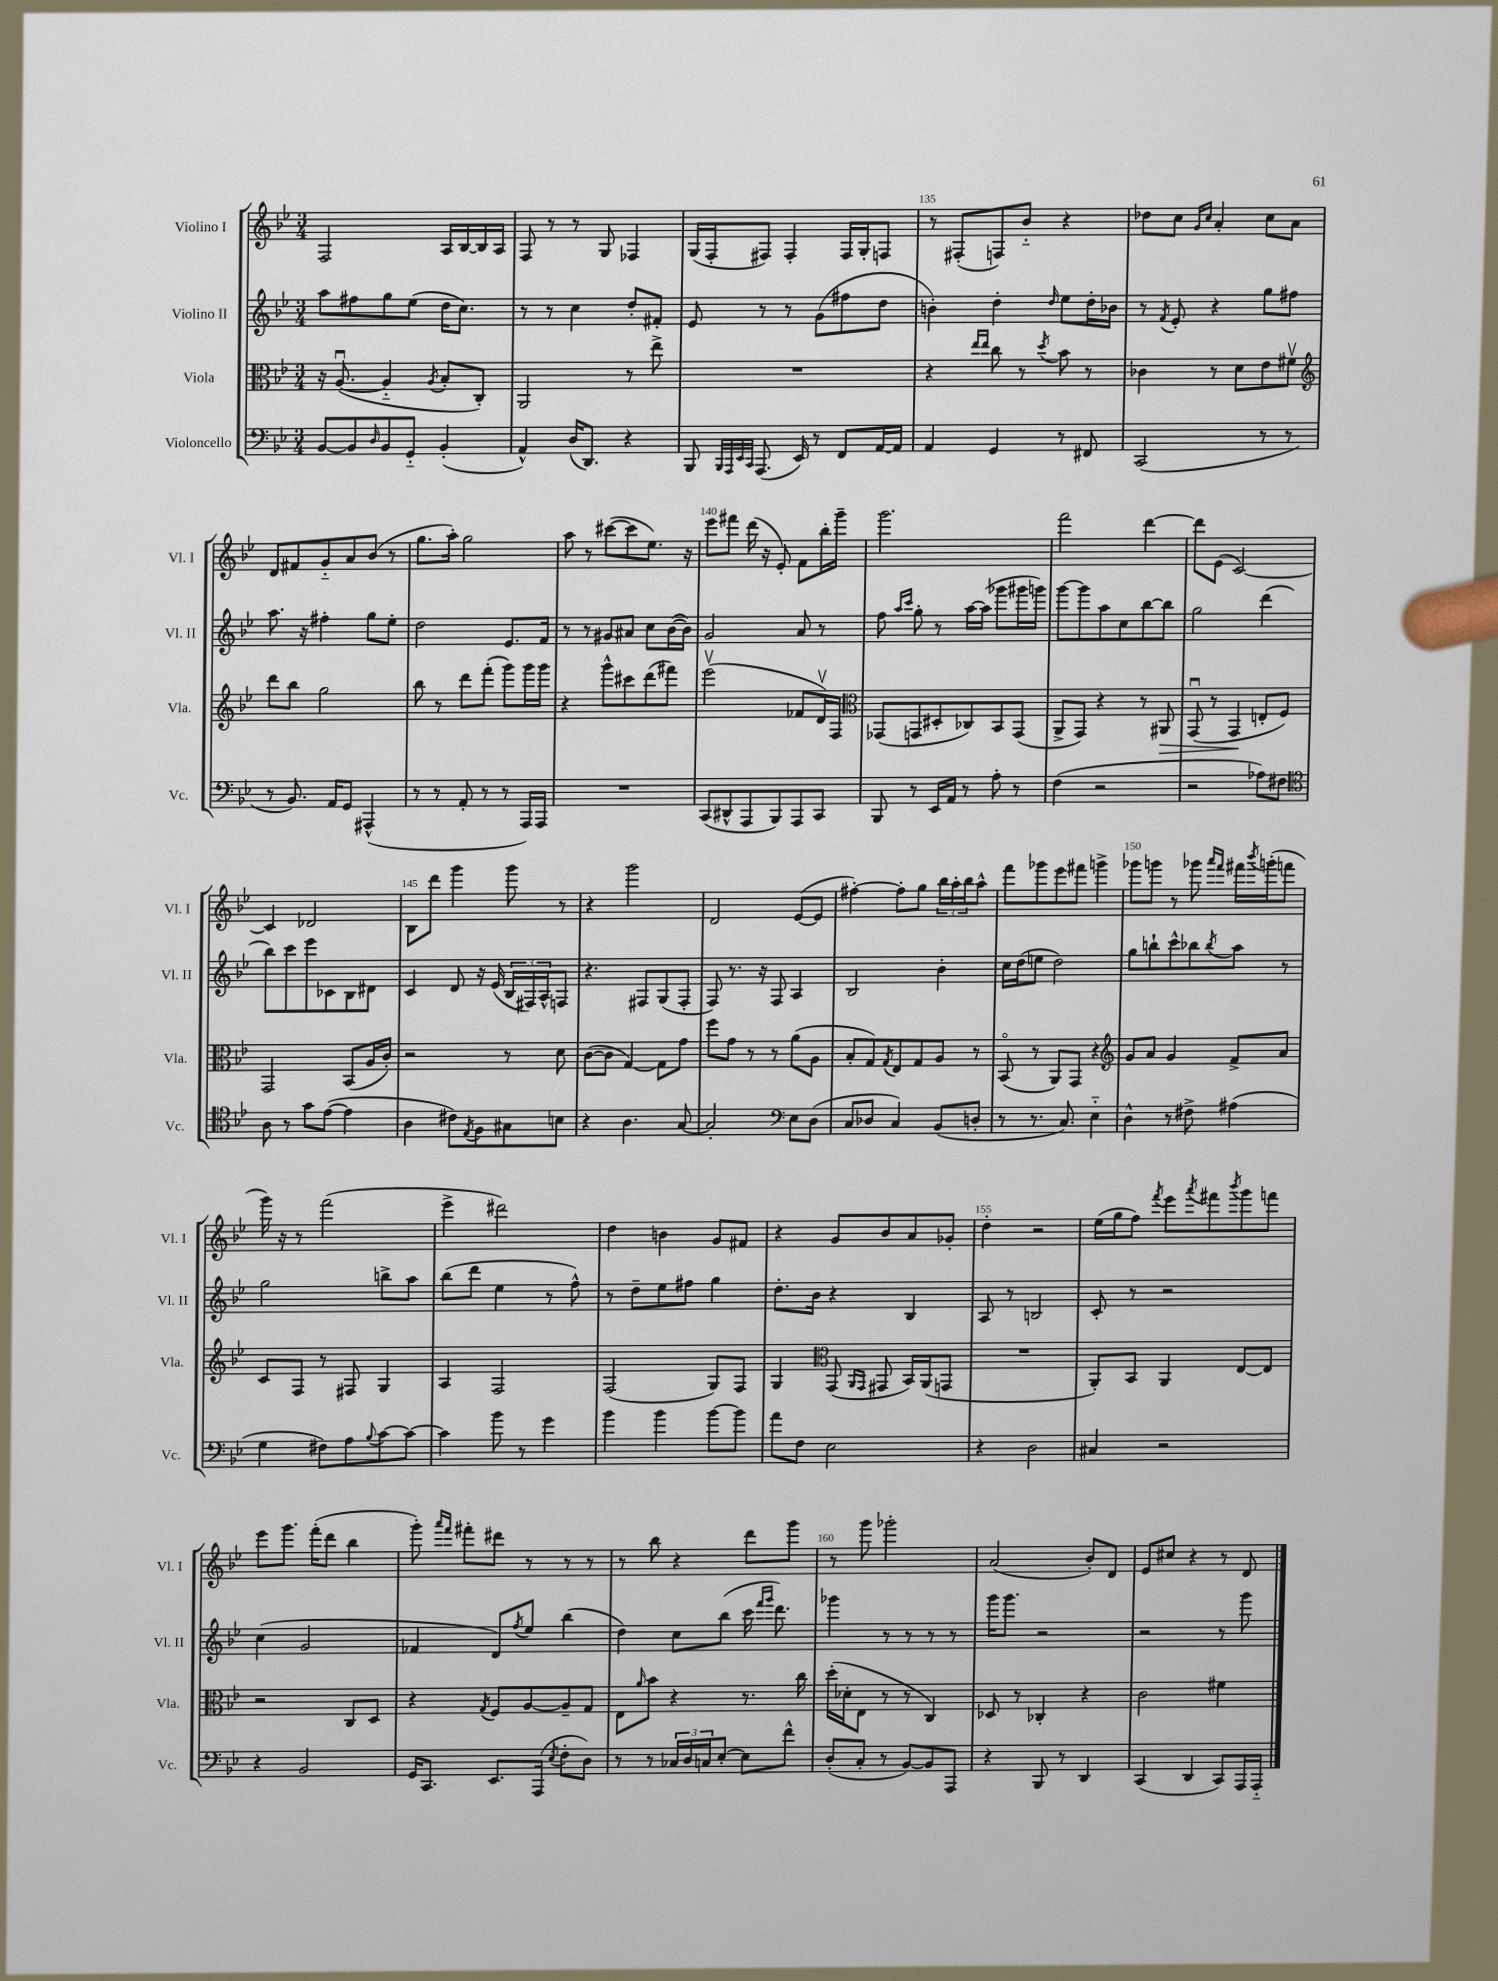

**kern	**kern	**dynam	**kern	**kern
*part4	*part3	*part3	*part2	*part1
*staff4	*staff3	*staff3	*staff2	*staff1
*I"Violoncello	*I"Viola	*	*I"Violino II	*I"Violino I
*I'Vc.	*I'Vla.	*	*I'Vl. II	*I'Vl. I
*clefF4	*clefC3	*	*clefG2	*clefG2
*k[b-e-]	*k[b-e-]	*	*k[b-e-]	*k[b-e-]
*M3/4	*M3/4	*	*M3/4	*M3/4
=132	=132	=132	=132	=132
[8BB-/L	16r	.	8aa\L	2F/
.	([8.Au/	.	.	.
8BB-/]	.	.	8ff#X\	.
16qqD/	.	.	.	.
8BB-/	4A/]	.	8gg\	.
8GG/J	.	.	(8ee-\J	.
.	8qA/	.	.	.
(4BB-'/	8B-'/L	.	16dd\KL	16A/LL
.	.	.	8.cc\J)	[16B-/
.	8C'/J)	.	.	16B-/]
.	.	.	.	16A/JJ
=133	=133	=133	=133	=133
4AA^^/)	2AA/	.	8r	8F/
.	.	.	8r	8r
(16D/KL	.	.	4cc\	8r
8.DD/J)	.	.	.	.
.	.	.	.	8G/
4r	8r	.	8dd'/L	4F-X/
.	8ee-^\	.	8f#X'/J	.
=134	=134	=134	=134	=134
8BBB-/	2.r	.	8e-/	(16G/LL
.	.	.	.	16F'/J
32qqBBB-/LLL	.	.	.	.
32qqAAA/	.	.	.	.
32qqEE-/	.	.	.	.
32qqCC/JJJ	.	.	.	.
(8.AAA/	.	.	8r	8F#X/J)
.	.	.	8r	4F#'/
16EE-/)	.	.	.	.
8r	.	.	(8g\L	.
8FF/L	.	.	8ff#X\	16F#/LL
.	.	.	.	16G'/J
[16AA/L	.	.	8dd\J	8Fn/J
16AA/JJ]	.	.	.	.
=135	=135	=135	=135	=135
4AA/	4r	.	4bn'\)	8r
.	.	.	.	(8F#X'/L
.	16qqee-/LL	.	.	.
.	16qqee-/JJ	.	.	.
4GG/	8cc\	.	4dd'\	8Fn/)
.	8r	.	.	8b-/J
.	8qdd/	.	16qqdd/	.
8r	8b-\	.	8ee-\L	4r
8FF#X/	8r	.	16dd'\L	.
.	.	.	16b-X\JJ	.
=136	=136	=136	=136	=136
(2CC/	4c-X\	.	8r	8dd-X\L
.	.	.	8qf/	.
.	.	.	8e-'/	8cc\J
.	.	.	.	16qqg/LL
.	.	.	.	16qqcc/JJ
.	8r	.	4r	4a'/
.	8d\L	.	.	.
8r	8e-\	.	8gg\L	8cc\L
8r	8f#Xv\J	.	8ff#X\J	8a\J
!!LO:LB:g=z
=137	=137	=137	=137	=137
*	*clefG2	*	*	*
8r	8ddd\L	.	8.aa\	8d/L
8.BB-/)	8bb-\J	.	.	8f#X/
.	.	.	16r	.
.	2gg\	.	4ff#X'\	8g/
16AA/KL	.	.	.	.
8GG/J	.	.	.	8a/
(4AAA#X^^/	.	.	8gg\L	(8b-/J
.	.	.	8ee-'\J	8r
=138	=138	=138	=138	=138
8r	8bb-\	.	2dd\	8.gg\L
8r	8r	.	.	.
.	.	.	.	16aa'\Jk)
8AA'/	8ddd\L	.	.	2gg\
8r	(8fff'\J	.	.	.
8r	8ggg\L)	.	8.e-/L	.
16AAA/LL)	16ggg\L	.	.	.
16AAA/JJ	16ggg\JJ	.	16f/Jk	.
=139	=139	=139	=139	=139
2.r	4r	.	8r	8aa\
.	.	.	8r	8r
.	8ggg^^\L	.	8g#X/L	([8ccc#X\L
.	8ccc#X\	.	8a#X/J	8ccc#\]
.	(8ddd\	.	8cc\L	8.ee-\J)
.	8fff#X\J)	.	([16b-\L	.
.	.	.	16b-\JJ])	16r
=140	=140	=140	=140	=140
(8CC/L	(2eee-v\	.	2g/	8eee-\L
8DD#X^^/	.	.	.	8fff#X\J
8AAA/	.	.	.	(16ddd\
.	.	.	.	16r
8BBB-/)	.	.	.	8e-'/)
8AAA/	8f-X/L	.	8a/	8f\L
8CC/J	16dv/L)	.	8r	16bb-'\L
.	16F/JJ	.	.	16ggg~\JJ
=141	=141	=141	=141	=141
*	*clefC3	*	*	*
8BBB-/	(8GG-X/L	.	8ff\	2.ggg\
.	.	.	16qqaa/LL	.
.	.	.	16qqccc/JJ	.
8r	8GGn/	.	8gg'\	.
16EE-/LL	8D#X'/	.	8r	.
16AA/JJ	.	.	.	.
8r	8C-X/)	.	[16aa\LL	.
.	.	.	(16aa\JJ]	.
8A'\	8BB-/	.	8ggg-X\L	.
8r	(8GG/J	.	16ggg#X\L	.
.	.	.	16gggn\JJ)	.
=142	=142	=142	=142	=142
(4F\	8AA^/L	.	[8ggg\L	2fff\
.	8GG/J)	.	8ggg\]	.
2r	4r	.	8aa\	.
.	.	.	8cc\	.
.	8r	.	[8bb-\	[4ddd\
!	!	!LO:HP:b	!	!
.	8AA#X/	>	8bb-\J]	.
=143	=143	=143	=143	=143
2r	(8GGu/	.	2gg\	8ddd\L]
.	8r	.	.	(8e-\J
.	4GG/	.	.	[2c/)
8A-X\L)	8En'/L	]	(4ddd\	.
8F#X\J	8F/J)	.	.	.
!!LO:LB:g=z
=144	=144	=144	=144	=144
*clefC4	*	*	*	*
8A\	2GG/	.	8bb-\L)	4c/]
8r	.	.	8ccc\	.
8g\L	.	.	8eee-\	2d-X/
([8e-\J	.	.	8c-X\	.
4e-\]	(8BB-/L	.	8B-\	.
.	16A/L	.	8d#X\J	.
.	16c'/JJ)	.	.	.
=145	=145	=145	=145	=145
4A\	2r	.	4c/	8B-\L
.	.	.	.	8ddd\J
8c#X\L)	.	.	8d/	4ggg\
8qE-/	.	.	.	.
8F\	.	.	16r	.
.	.	.	(16e-/	.
8G#X\	8r	.	24B-/LL	8ggg\
.	.	.	24F#X/)	.
.	.	.	24A^^/J	.
8Bn\J	8d\	.	8Fn/J	8r
=146	=146	=146	=146	=146
4r	([8c\L	.	4.r	4r
.	8c\J]	.	.	.
4.A\	[4G/)	.	.	2ggg\
.	.	.	8F#X/L	.
.	8G\L]	.	(8G/	.
[8G/	8g\J	.	8F#'/J	.
=147	=147	=147	=147	=147
2G'/]	8ff\L	.	8F/)	2d/
.	8g\J	.	8.r	.
.	8r	.	.	.
.	.	.	16r	.
.	8r	.	8F/	.
*clefF4	*	*	*	*
8E-\L	(8a\L	.	4A/	([8e-/L
(8D\J	8A\J	.	.	8e-/J]
=148	=148	=148	=148	=148
8C/L	8B-'/L	.	2B-/	[4ff#X'\)
8D-X/J	8G/)	.	.	.
.	8qG/	.	.	.
4C/)	8E-/	.	.	8ff#'\L]
.	8G/	.	.	8gg\J
(8BB-/L	8A/J	.	4b-'\	24bb-\LL
.	.	.	.	24aa'\
.	.	.	.	24bb-\J
8Dn'/J	8r	.	.	8aa^^\J
=149	=149	=149	=149	=149
8r	(8BB-/	.	16cc\LL	8fff\L
.	.	.	(16dd\J	.
8.r	8r	.	8een\J	8ggg-X\
.	8AA/L)	.	2dd\)	8eee-\
8.C/)	.	.	.	.
.	8GG/J	.	.	8fff#X\J
4E-\	4r	.	.	4gggn^\
=150	=150	=150	=150	=150
*	*clefG2	*	*	*
4D^^\	8g/L	.	8gg\L	8ggg-X\L
.	8a/J	.	8bbn`\	8gggn\J
8r	4g/	.	8ccc^^\	8r
8F#X^\	.	.	8bb-X\	8ggg-X\
.	.	.	.	16qqaaa/LL
.	.	.	8qbb-/	16qqfff/JJ
(4A#X\	8f^/L	.	8aa\J	16fff#X\LL
.	.	.	.	8qbbb-/
.	.	.	.	(16gggn'\J
.	8a/J	.	8r	8fffn\J
!!LO:LB:g=z
=151	=151	=151	=151	=151
4G\	8c/L	.	2gg\	16ggg\)
.	.	.	.	16r
.	8F/J	.	.	8r
8F#X\L)	8r	.	.	(2fff\
8A\	8F#X/	.	.	.
8qqB-/	.	.	.	.
[8c\	4G/	.	8bbn^\L	.
8c\J_	.	.	8aa\J	.
=152	=152	=152	=152	=152
4c\]	4A/	.	(8bb-\L	4eee-^\
.	.	.	8ddd\J	.
8b-\	2F/	.	4ee-\	2ddd#X\)
8r	.	.	.	.
4g\	.	.	8r	.
.	.	.	8ff^^\)	.
=153	=153	=153	=153	=153
4b-\	(2F/	.	8r	4dd\
.	.	.	8dd~\L	.
4b-\	.	.	8ee-\	4bn\
.	.	.	8ff#X\J	.
[8b-\L	8G/L)	.	4gg\	8g/L
8b-\J]	8F/J	.	.	8f#X/J
=154	=154	=154	=154	=154
8a\L	4G/	.	8.dd'\L	4r
8F\J	.	.	.	.
.	.	.	16b-\Jk	.
*	*clefC3	*	*	*
2E-\	(8GG/	.	4r	8g/L
.	16qqAA/LL	.	.	.
.	16qqGG/JJ	.	.	.
.	8GG#X/	.	.	8b-/
.	16BB-/LL)	.	4B-/	8a/
.	(16AA/J	.	.	.
.	8GGn/J	.	.	8g-X'/J
=155	=155	=155	=155	=155
4r	2.r	.	8A/	4dd'\
.	.	.	8r	.
2D\	.	.	2Bn/	2r
=156	=156	=156	=156	=156
4C#X/	8AA'/L)	.	8c'/	(16ee-\LL
.	.	.	.	16gg\J
.	8BB-/J	.	8r	8ff\J)
.	.	.	.	8qfff/
2r	4AA/	.	2r	8eee-\L
.	.	.	.	8qaaa/
.	.	.	.	8fff#X\
.	.	.	.	8qbbb-/
.	[8E-/L	.	.	8ggg\
.	8E-/J]	.	.	8fffn\J
!!LO:LB:g=z
=157	=157	=157	=157	=157
4r	2r	.	(4cc\	8eee-\L
.	.	.	.	8.ggg\J
2BB-/	.	.	2g/	.
.	.	.	.	(16fff'\KL
.	.	.	.	8ddd\J
.	8C/L	.	.	4bb-\
.	8D/J	.	.	.
=158	=158	=158	=158	=158
16GG/KL	4r	.	4f-X/	8ggg'\)
8.CC/J	.	.	.	.
.	.	.	.	16qqaaa/LL
.	.	.	.	16qqfff/JJ
.	.	.	.	8fff#X'\L
.	8qG/	.	.	.
8.EE-/L	8F/L	.	8d/L)	8ddd#X\J
.	.	.	8qff/	.
.	[8A/	.	8ee-/J	8r
(16AAA/Jk	.	.	.	.
8qE-/	.	.	.	.
8F'\L	8A~/]	.	(4bb-\	8r
8D\J)	8G/J	.	.	8r
=159	=159	=159	=159	=159
8r	8E-\L	.	4dd\)	8r
.	16qqa/	.	.	.
8r	8b-\J	.	.	8bb-\
24C-X/LL	4r	.	8cc\L	4r
24D/	.	.	.	.
24Cn/J	.	.	.	.
[8E-'/J	.	.	(8bb-\J	.
8E-\L]	8.r	.	16ccc\	8ddd\L
.	.	.	16qqfff/LL	.
.	.	.	16qqggg/JJ	.
.	.	.	8.ddd\)	.
8f^^\J	.	.	.	8ggg\J
.	16cc\	.	.	.
=160	=160	=160	=160	=160
(8D'/L	(16dd'\LL	.	4ggg-X\	8r
.	16d-X'\J	.	.	.
8C'/J	8E-\J	.	.	8ggg\
8r	8r	.	8r	2ggg-X'\
[8BB-/L)	8r	.	8r	.
8BB-/]	4C/)	.	8r	.
8AAA/J	.	.	8r	.
=161	=161	=161	=161	=161
4r	8D-X/	.	16ggg\KL	(2a/
.	.	.	8.ggg\J	.
.	8r	.	.	.
8BBB-/	4C-X'/	.	2r	.
8r	.	.	.	.
4DD/	4r	.	.	8b-'/L)
.	.	.	.	8d/J
=162	=162	=162	=162	=162
(4CC/	2c\	.	2r	8e-/L
.	.	.	.	8cc#X/J
4DD/	.	.	.	4r
8CC/L)	4f#X\	.	8r	8r
16AAA/L	.	.	8ggg\	8d/
16AAA/JJ	.	.	.	.
==	==	==	==	==
*-	*-	*-	*-	*-
